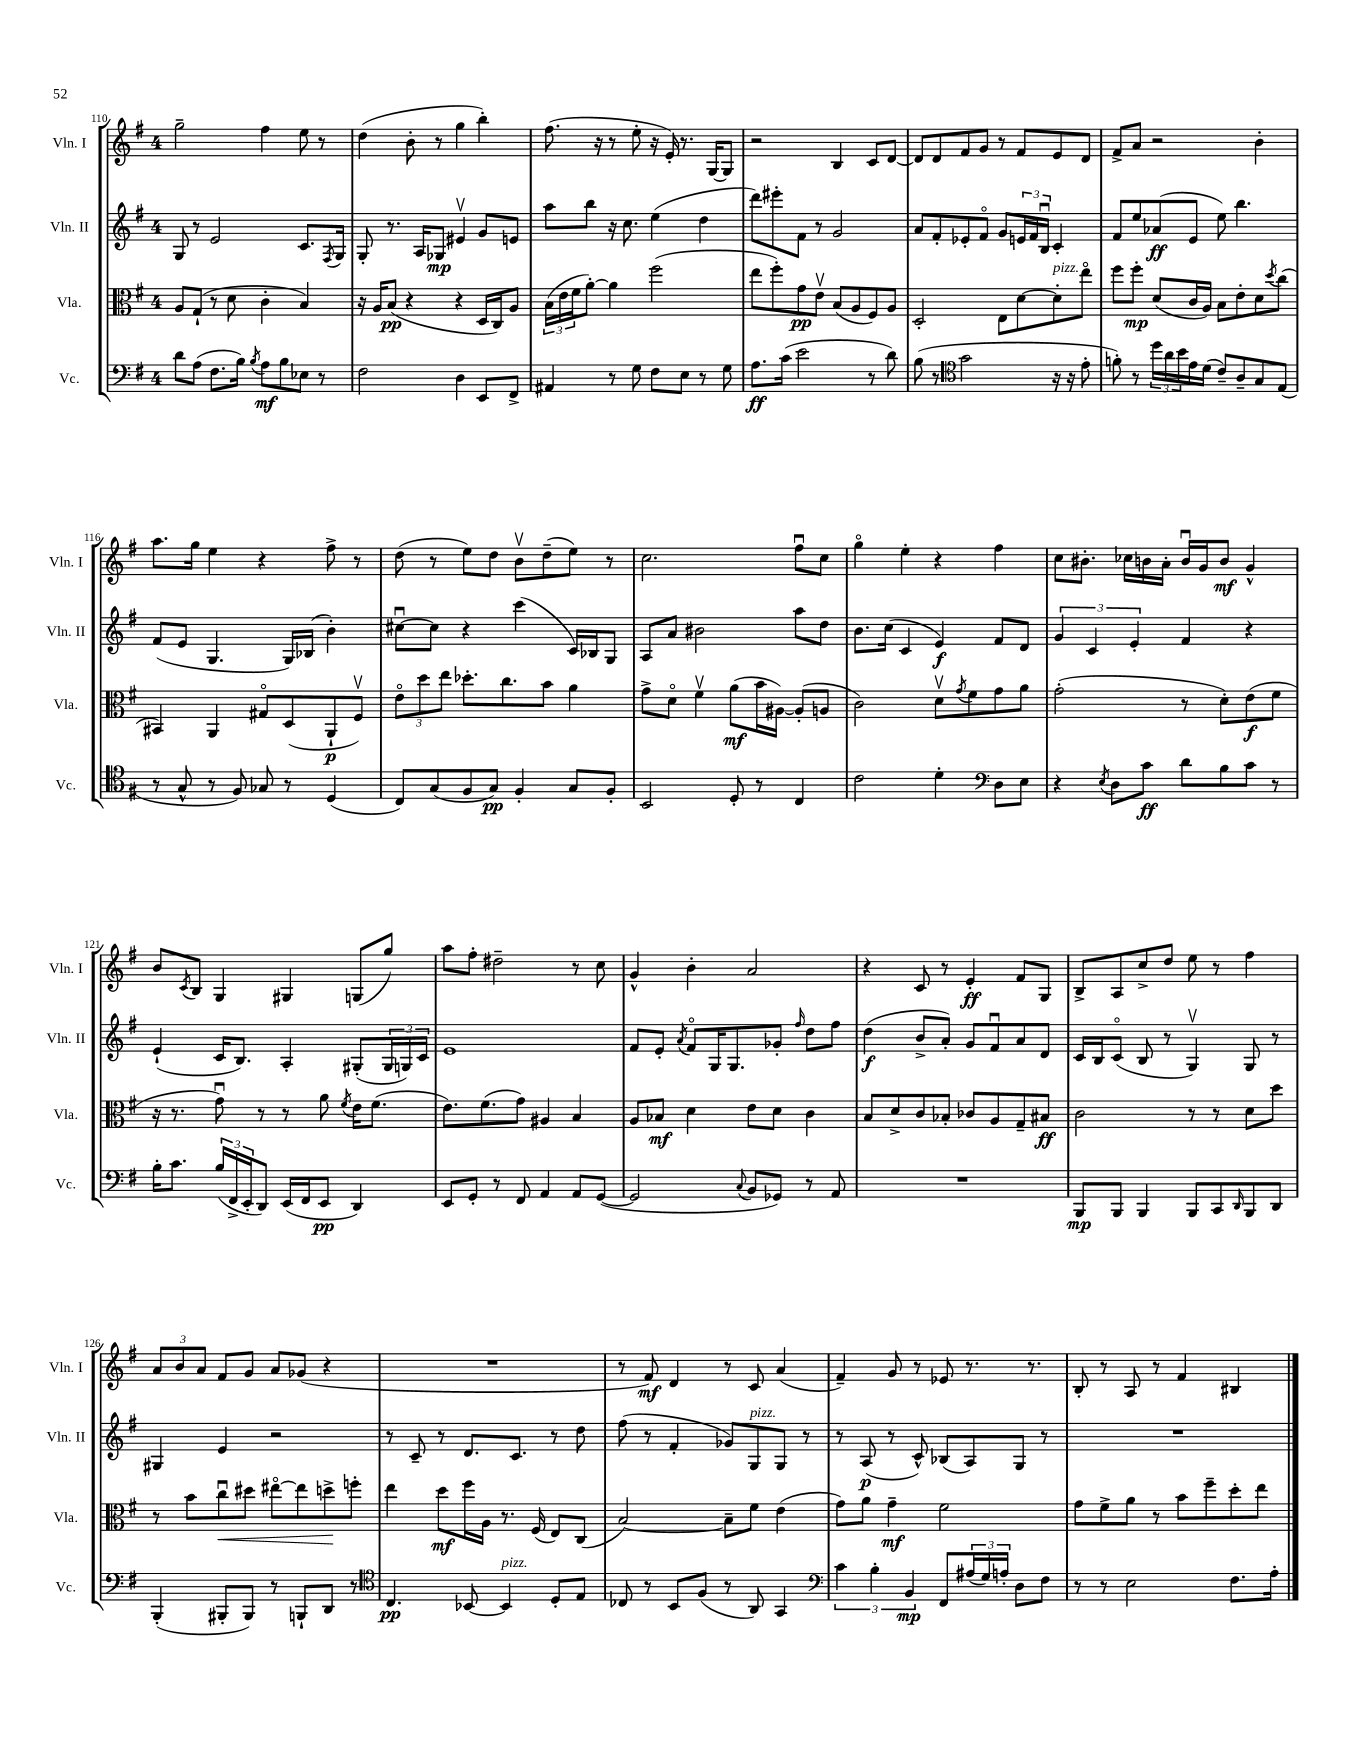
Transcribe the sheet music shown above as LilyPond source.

<<
\new StaffGroup <<
\new Staff = "s0" \with { instrumentName = "Vln. I" shortInstrumentName = "Vln. I" } {
    \clef treble \key g \major \once \override Staff.TimeSignature.style = #'single-digit \time 4/4
    g''2-- fis''4 e''8 r8 |
    d''4( b'8-. r8 g''4 b''4-.) |
    fis''8.( r16 r8 e''8-. r16 e'16-.) r8. g16~ g8 |
    r2 b4 c'8 d'8~ |
    d'8 d'8 fis'8 g'8 r8 fis'8 e'8 d'8 |
    fis'8-> a'8 r2 b'4-. |
    a''8. g''16 e''4 r4 fis''8-> r8 |
    d''8( r8 e''8) d''8 b'8\upbow d''8--( e''8) r8 |
    c''2. fis''8\downbow c''8 |
    g''4\flageolet e''4-. r4 fis''4 |
    c''8 bis'8.-. ces''16 b'16 a'16-. b'16\downbow g'16 b'8\mf g'4-^ |
    b'8 \acciaccatura { c'8 } b8 g4 gis4 g8( g''8) |
    a''8 fis''8-. dis''2-- r8 c''8 |
    g'4-^ b'4-. a'2 |
    r4 c'8 r8 e'4-.\ff fis'8 g8 |
    b8-> a8 c''8-> d''8 e''8 r8 fis''4 |
    \tuplet 3/2 { a'8 b'8 a'8 } fis'8 g'8 a'8 ges'8( r4 |
    R1 |
    r8 fis'8\mf) d'4 r8 c'8 a'4( |
    fis'4--) g'8 r8 ees'8 r8. r8. |
    b8-. r8 a8 r8 fis'4 bis4 \bar "|." |
}
\new Staff = "s1" \with { instrumentName = "Vln. II" shortInstrumentName = "Vln. II" } {
    \clef treble \key g \major \once \override Staff.TimeSignature.style = #'single-digit \time 4/4
    g8 r8 e'2 c'8. \acciaccatura { fis8 } g16 |
    g8-. r8. a16 ges8\mp eis'4\upbow g'8 e'8 |
    a''8 b''8 r16 c''8. e''4( d''4 |
    d'''8) eis'''8-. fis'8 r8 g'2 |
    a'8 fis'8-. ees'8-. fis'8\flageolet g'8 \tuplet 3/2 { e'16 fis'16 b16\downbow } c'4-. |
    fis'8 e''8 aes'8\ff( e'8 e''8) b''4. |
    fis'8( e'8 g4. g16) bes16( b'4-.) |
    cis''8~\downbow cis''8 r4 c'''4( c'16) bes16 g8 |
    a8 a'8 bis'2 a''8 d''8 |
    b'8. c''16( c'4 e'4\f) fis'8 d'8 |
    \tuplet 3/2 { g'4 c'4 e'4-. } fis'4 r4 |
    e'4-!( c'16 b8.) a4-. gis8-.( \tuplet 3/2 { gis16 g16) c'16 } |
    e'1 |
    fis'8 e'8-. \acciaccatura { a'8 } fis'8\flageolet g16 g8. ges'8-. \grace { fis''16 } d''8 fis''8 |
    d''4\f( b'8-> a'8-.) g'8 fis'8\downbow a'8 d'8 |
    c'16 b16 c'8\flageolet( b8 r8 g4\upbow) g8 r8 |
    gis4 e'4 r2 |
    r8 c'8-- r8 d'8. c'8. r8 d''8 |
    fis''8( r8 fis'4-. ges'8) g8^\markup { \italic "pizz." } g8 r8 |
    r8 a8\p( r8 c'8-^) bes8( a8) g8 r8 |
    R1 \bar "|." |
}
\new Staff = "s2" \with { instrumentName = "Vla." shortInstrumentName = "Vla." } {
    \clef alto \key g \major \once \override Staff.TimeSignature.style = #'single-digit \time 4/4
    a8 g8-!( r8 d'8 c'4-. b4) |
    r16 a16 b8\pp( r4 r4 d16 c16) a8 |
    \tuplet 3/2 { b16( e'16 fis'16 } a'8~-.) a'4 fis''2( |
    e''8 fis''8-.) g'8\pp e'8\upbow b8( a8 fis8) a8 |
    d2-. e8 d'8~ d'8-.^\markup { \italic "pizz." } e''8\flageolet |
    fis''8 fis''8-.\mp d'8( c'16 a16) b8 e'8-. d'8 \acciaccatura { d''8 } c''8( |
    bis,4) a,4 gis8\flageolet d8( a,8-!\p fis8\upbow) |
    \tuplet 3/2 { e'8\flageolet d''8 e''8 } des''8.-. c''8. b'8 a'4 |
    g'8-> d'8\flageolet fis'4\upbow a'8\mf( b'16 ais16~) ais8-.( a8 |
    c'2) d'8\upbow \acciaccatura { g'8 } fis'8 g'8 a'8 |
    g'2-.( r8 d'8-.) e'8\f( fis'8 |
    r16 r8. g'8\downbow) r8 r8 a'8 \acciaccatura { fis'8 } e'16 fis'8.( |
    e'8.) fis'8.( g'8) ais4 b4 |
    a8 bes8\mf d'4 e'8 d'8 c'4 |
    b8 d'8-> c'8 bes8-. ces'8 a8 g8-- bis8\ff |
    c'2 r8 r8 d'8 d''8 |
    r8 b'8 c''8\downbow\< dis''8 eis''8~\flageolet eis''8 d''8->\! f''8-. |
    e''4 d''8\mf fis''16 a16 r8. fis16( e8) c8( |
    b2~) b8-- fis'8 e'4( |
    g'8) a'8 g'4--\mf fis'2 |
    g'8 fis'8-> a'8 r8 b'8 fis''8-- d''8-. e''8 \bar "|." |
}
\new Staff = "s3" \with { instrumentName = "Vc." shortInstrumentName = "Vc." } {
    \clef bass \key g \major \once \override Staff.TimeSignature.style = #'single-digit \time 4/4
    d'8 a8( fis8. b16) \acciaccatura { b8 } a8\mf b8 ees8 r8 |
    fis2 d4 e,8 fis,8-> |
    ais,4 r8 g8 fis8 e8 r8 g8 |
    a8.\ff c'16( e'2 r8 d'8) |
    b8( r8 \clef tenor g'2 r16 r16 e'8-. |
    f'8-.) r8 \tuplet 3/2 { d''16 a'16 b'16 } e'16 d'16( c'8--) a8-- g8 e8( |
    r8 g8-^ r8 fis8) ges8 r8 d4( |
    c8) g8( fis8 g8\pp) fis4-. g8 fis8-. |
    b,2 d8-. r8 c4 |
    c'2 d'4-. \clef bass d8 e8 |
    r4 \acciaccatura { e8 } d8 c'8\ff d'8 b8 c'8 r8 |
    b16-. c'8. \tuplet 3/2 { b16( fis,16-> e,16-. } d,8) e,16( fis,16 e,8\pp d,4) |
    e,8 g,8-. r8 fis,8 a,4 a,8 g,8~( |
    g,2 \appoggiatura { c8 } b,8 ges,8) r8 a,8 |
    R1 |
    b,,8\mp b,,8 b,,4 b,,8 c,8 \grace { d,16 } b,,8 d,8 |
    b,,4-.( bis,,8-. bis,,8) r8 b,,8-! d,8 r8 |
    \clef tenor c4.\pp bes,8~ bes,4^\markup { \italic "pizz." } d8-. e8 |
    ces8 r8 b,8 fis8( r8 a,8) g,4 |
    \clef bass \tuplet 3/2 { c'4 b4-. b,4\mp } fis,8 \tuplet 3/2 { ais16( g16) a16-. } d8 fis8 |
    r8 r8 e2 fis8. a16-. \bar "|." |
}
>>
>>
\layout { \context { \Score currentBarNumber = #110 } }
